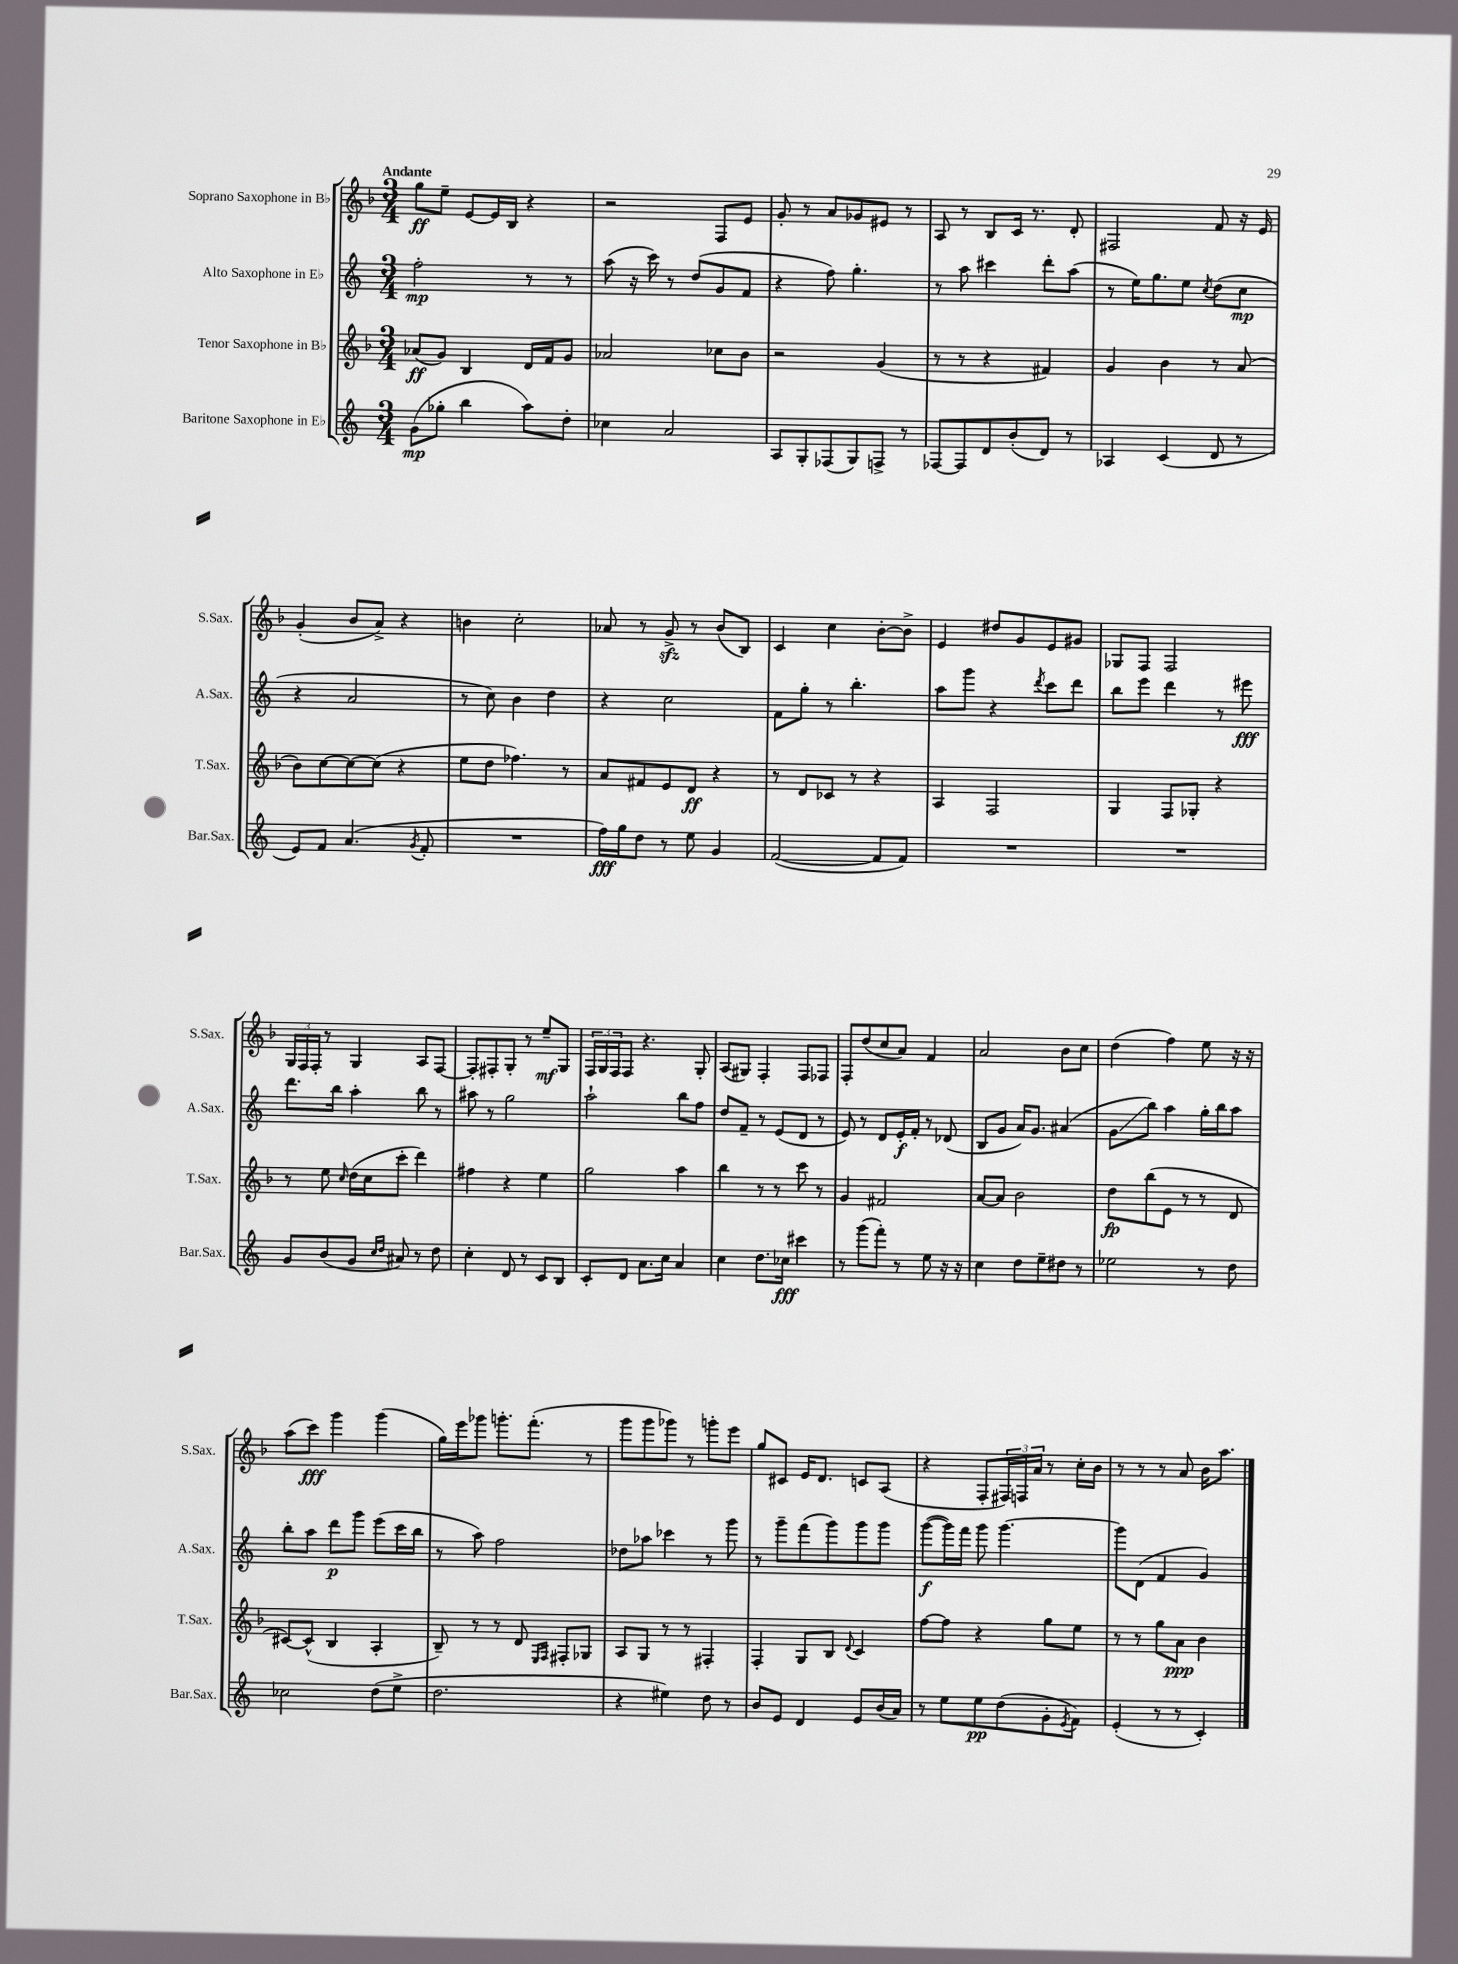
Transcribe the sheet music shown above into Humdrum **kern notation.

**kern	**kern	**kern	**kern
*staff4	*staff3	*staff2	*staff1
*clefG2	*clefG2	*clefG2	*clefG2
*k[]	*k[b-]	*k[]	*k[b-]
*M3/4	*M3/4	*M3/4	*M3/4
(8g	(8a-	2ff'	8gg
8gg-'	8g)	.	8ee~
4bb	4B-	.	[8e
.	.	.	16e]
.	.	.	16B-
8aa)	16d	8r	4r
.	16f	.	.
8dd'	8g	8r	.
=	=	=	=
4cc-	2a-	(8aa	2r
.	.	16r	.
.	.	16ccc)	.
2a	.	8r	.
.	.	(8dd	.
.	8cc-	8g	8F
.	8b-	8f	8e
=	=	=	=
8A	2r	4r	8g'
8G'	.	.	8r
(8F-	.	8ff)	8a
8G)	.	4.gg'	8g-
8F^	(4g	.	8e#
8r	.	.	8r
=	=	=	=
[8F-	8r	8r	8A
8F-]	8r	8aa	8r
8d	4r	4ccc#	8B-
(8b'	.	.	16c
.	.	.	8.r
8d)	4f#)	8ddd'	.
8r	.	(8aa	8d'
=	=	=	=
4A-	4g	8r	2F#
.	.	16ee)	.
.	.	8.gg	.
(4c	4b-	.	.
.	.	8ee	.
.	.	8qcc	.
8d	8r	(8dd	8f
8r	(8a	8cc	16r
.	.	.	16e
=	=	=	=
8e)	8b-)	4r	(4g'
8f	[8cc	.	.
(4.a	8cc_	2a	8b-
.	(8cc]	.	8a^)
.	4r	.	4r
8qg	.	.	.
8f'	.	.	.
=	=	=	=
2.r	8ee	8r	4b
.	8dd	8cc)	.
.	4.ff-)	4b	2cc'
.	.	4dd	.
.	8r	.	.
=	=	=	=
16ff)	8a	4r	8a-
16gg	.	.	.
8dd	8f#	.	8r
8r	8e	2cc	8g^
8ee	8d	.	8r
4g	4r	.	(8b-
.	.	.	8B-)
=	=	=	=
([2f	8r	8f	4c
.	8d	8gg'	.
.	8c-	8r	4cc
.	8r	4.bb'	.
8f]	4r	.	[8b-'
8f)	.	.	8b-^]
=	=	=	=
2.r	4A	8aa	4e
.	.	8ggg	.
.	2F	4r	8dd#
.	.	.	8g
.	.	8qddd	.
.	.	8ccc	8e
.	.	8ddd	8g#
=	=	=	=
2.r	4G	8bb	8G-
.	.	8eee	8F
.	8F	4ddd	2F
.	8G-'	.	.
.	4r	8r	.
.	.	8eee#	.
=	=	=	=
8g	8r	8.ddd	24G
.	.	.	24F
.	.	.	24F'
(8b	8ee	.	8r
.	.	16bb	.
.	16qqcc	.	.
8g	(16dd	4aa'	4G
.	16cc	.	.
16qqcc	.	.	.
16qqdd	.	.	.
8a#)	8ccc'	.	.
8r	4ddd)	8bb	8A
8dd	.	8r	[8F
=	=	=	=
4cc'	4ff#	8aa#	8F']
.	.	8r	8F#'
8d	4r	2gg	8G'
8r	.	.	8r
8c	4ee	.	8ee~
8B	.	.	8G
=	=	=	=
8c'	2gg	2aa`	24F
.	.	.	24G
.	.	.	24F
8d	.	.	8F
8.a	.	.	4.r
16cc	.	.	.
4a	4aa	8bb	.
.	.	8ff	8G'
=	=	=	=
4cc	4bb-	8dd	(8A
.	.	8f~	8G#)
8.dd	8r	8r	4F'
.	8r	(8e	.
16cc-	.	.	.
4ccc#	8ccc	8d	8F
.	8r	8r	8F-
=	=	=	=
8r	4g	8e)	8F'
(8ggg	.	8r	(8dd
8fff')	2f#	8d	8cc
8r	.	16e'	8a)
.	.	16f'	.
8ee	.	8r	4f
16r	.	(8d-	.
16r	.	.	.
=	=	=	=
4cc	[8a	8B	2a
.	8a]	8g	.
8dd	2b-	16a)	.
.	.	8.g	.
8ee~	.	.	.
8dd#	.	(4a#	8b-
8r	.	.	8cc
=	=	=	=
2ee-	8dd	8g	(4dd
.	(8bb-	8bb)	.
.	8e	4aa	4ff)
.	8r	.	.
8r	8r	16gg'	8ee
.	.	16bb	.
8dd	8d	8aa	16r
.	.	.	16r
=	=	=	=
2cc-	[8c#)	8bb'	(8aa
.	(8c#^^]	8aa	8ccc)
.	4B-	8ddd	4ggg
.	.	8ggg	.
(8dd	4A'	(8eee	(4ggg
8ee^	.	16ccc	.
.	.	16bb	.
=	=	=	=
2.dd	8B-~)	8r	16gg)
.	.	.	16eee
.	8r	8aa)	8ggg-
.	8r	2ff	8.ggg'
.	8d	.	.
.	.	.	(8.fff'
.	16qqE	.	.
.	16qqF	.	.
.	8F#'	.	.
.	8G-	.	8r
=	=	=	=
4r	8A	8dd-	8ggg
.	8G	8aa-	8ggg
4ee#)	8r	4ccc-	8ggg-)
.	8r	.	8r
8dd	4F#'	8r	8ggg'
8r	.	8ggg	8eee
=	=	=	=
8b	4F'	8r	8gg
8e	.	8ggg~	8c#
4d	8G	(8fff	16e
.	.	.	8.d
.	8B-	8ggg)	.
.	8qqd	.	.
8e	4c	8ggg	8c
(16b	.	8ggg	(8A
16a)	.	.	.
=	=	=	=
8r	[8ff	([8ggg	4r
8ee	8ff]	16ggg])	.
.	.	16fff	.
8ee	4r	8ggg	8F'
(8dd	.	[4.ggg	24F#)
.	.	.	24F
.	.	.	24a
8g'	8gg	.	8r
8qe	.	.	.
8f)	8ee	.	16cc'
.	.	.	16b-
=	=	=	=
(4e'	8r	8ggg]	8r
.	8r	(8d	8r
8r	8gg	4f	8r
8r	8a	.	8a
4c')	4b-	4g)	16b-
.	.	.	8.aa
==	==	==	==
*-	*-	*-	*-
